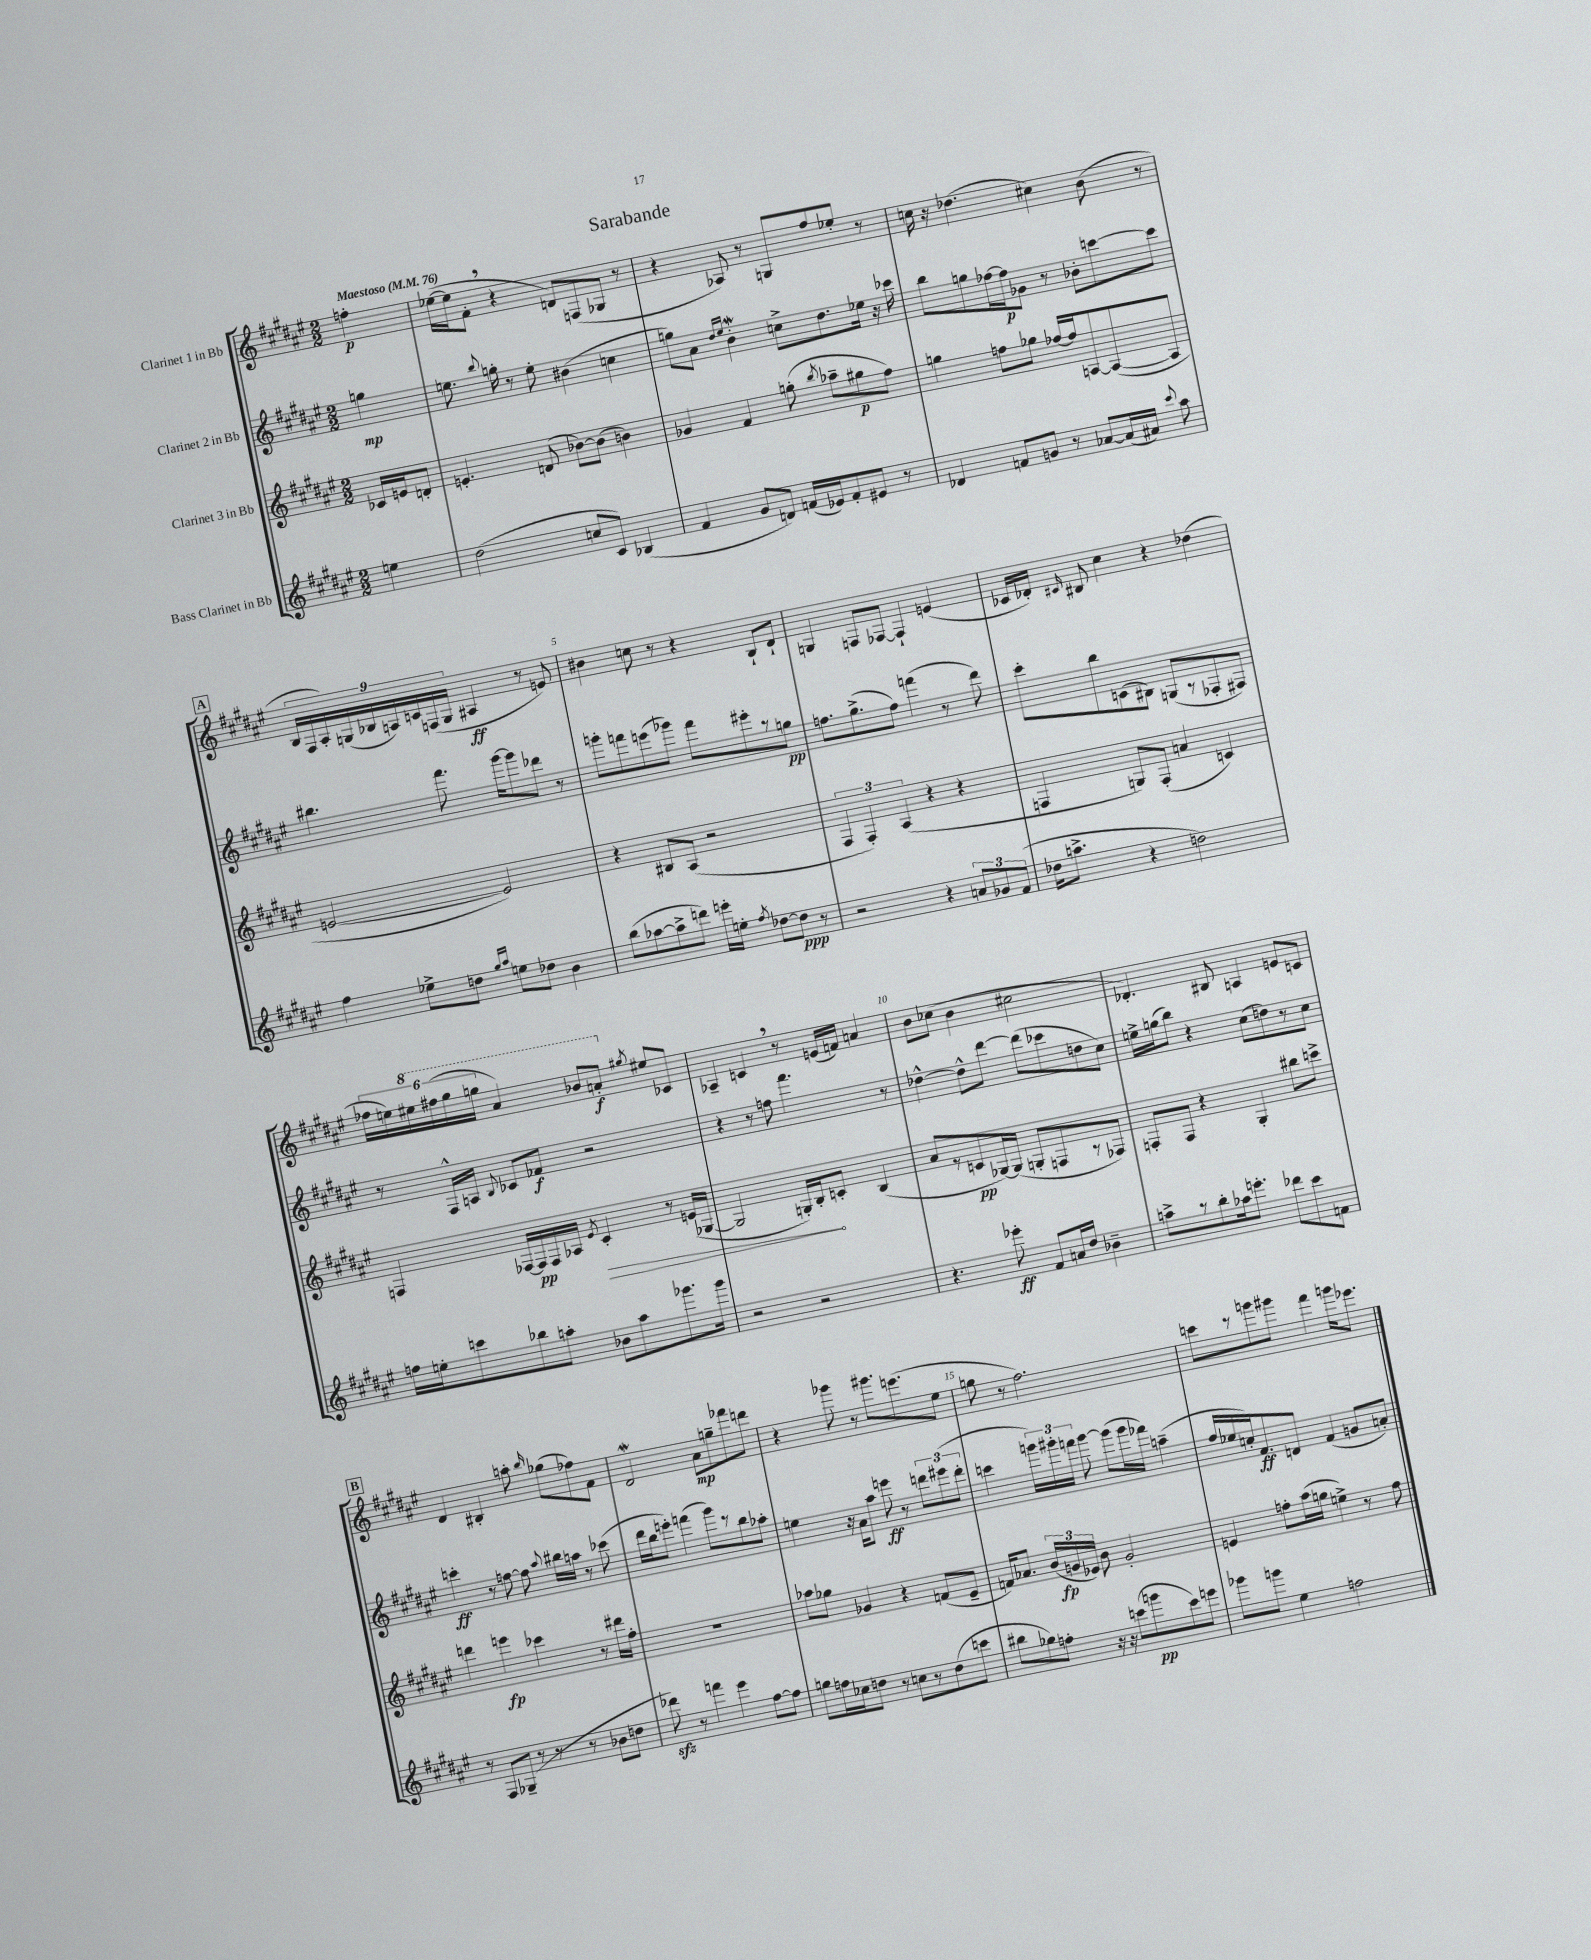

**kern	**dynam	**kern	**dynam	**kern	**dynam	**kern	**dynam
*part4	*part4	*part3	*part3	*part2	*part2	*part1	*part1
*staff4	*staff4	*staff3	*staff3	*staff2	*staff2	*staff1	*staff1
*I"Bass Clarinet in Bb	*	*I"Clarinet 3 in Bb	*	*I"Clarinet 2 in Bb	*	*I"Clarinet 1 in Bb	*
*clefG2	*	*clefG2	*	*clefG2	*	*clefG2	*
*k[f#c#g#d#a#e#]	*	*k[f#c#g#d#a#e#]	*	*k[f#c#g#d#a#e#]	*	*k[f#c#g#d#a#e#]	*
*M2/2	*	*M2/2	*	*M2/2	*	*M2/2	*
*MM76	*	*MM76	*	*MM76	*	*MM76	*
=	=	=	=	=	=	=	=
!	!	!	!	!	!	!LO:TX:a:B:t=Maestoso	!
4een\	.	16c-X/LL	.	4ggn\	mp	4ffn'\	p
.	.	16en/J	.	.	.	.	.
.	.	8dn'/J	.	.	.	.	.
=1	=1	=1	=1	=1	=1	=1	=1
(2dd#\	.	4.en'/	.	8.een\	.	([16ee-X\LL	.
.	.	.	.	.	.	16ee-\J]	.
.	.	.	.	.	.	8f#',\J	.
.	.	.	.	8qqbb/	.	.	.
.	.	.	.	16ggn'\	.	.	.
.	.	.	.	8r	.	4r	.
.	.	(8dn/	.	8ee'\	.	.	.
8ccn/L	.	[8b-X\L)	.	(4b#X\	.	8dn/L)	.
8c#/J)	.	(8b-\J]	.	.	.	(8Fn/	.
(4B-X/	.	4bn\)	.	4ccn\	.	8G-X/J	.
.	.	.	.	.	.	8r	.
=2	=2	=2	=2	=2	=2	=2	=2
4f#/	.	4g-X/	.	8ggn\L)	.	4r	.
.	.	.	.	8a#\J	.	.	.
.	.	.	.	16qqdd#/LL	.	.	.
.	.	.	.	16qqee#/JJ	.	.	.
8g#/L	.	4f#/	.	4bw'\	.	8A-X/)	.
8dn/J)	.	.	.	.	.	8r	.
(16fn/LL	.	(8ggn'\	.	8ccn^\L	.	8Gn/L	.
16e-X/J)	.	.	.	.	.	.	.
.	.	8qbb/	.	.	.	.	.
8f'/	.	8aa-X~\L	.	8.dd#\	.	8ff#/	.
8e#X/J	.	8gg#X\	p	.	.	8ee-X'/J	.
.	.	.	.	16ee-X\Jk	.	.	.
8r	.	8ff#\J)	.	16r	.	8r	.
.	.	.	.	16ccc-X\	.	.	.
=3	=3	=3	=3	=3	=3	=3	=3
4d-X/	.	4ggn\	.	8bb\L	.	16ccn\	.
.	.	.	.	.	.	16r	.
.	.	.	.	8ggn\	.	(4.dd-X\	.
8fn/L	.	8ffn\L	.	[16ff-X\L	.	.	.
.	.	.	.	16ff-\J]	p	.	.
8gn/J	.	8gg-X\J	.	8g-X\J	.	.	.
8r	.	[16ff-X/LL	.	8r	.	4cc#X\)	.
.	.	16ff-/J]	.	.	.	.	.
[8a-X/L	.	[8An/	.	8b-X'\L	.	.	.
(16a-/L]	.	(8A/_	.	[8cccn\	.	(8b\	.
16a#X/JJ)	.	.	.	.	.	.	.
8qqccc#/	.	.	.	.	.	.	.
8aa#\	.	8A/J]	.	8ccc\J]	.	8r	.
!!LO:LB:g=z
!!LO:REH:place=s1:t=A
=4	=4	=4	=4	=4	=4	=4	=4
4ff#\	.	[2en/	.	4.bb#X\	.	18B/LL	.
.	.	.	.	.	.	18F#/	.
.	.	.	.	.	.	18A#'/)	.
.	.	.	.	.	.	(18Gn/	.
.	.	.	.	.	.	18B-X/	.
8ee-X^\L	.	.	.	.	.	.	.
.	.	.	.	.	.	18An/)	.
.	.	.	.	.	.	18cn/	.
8ddn\J	.	.	.	8.fff#\	.	.	.
.	.	.	.	.	.	(18Fn/	.
.	.	.	.	.	.	18G/JJ	.
16qqgg#/LL	.	.	.	.	.	.	.
16qqaa#/JJ	.	.	.	.	.	.	.
8een\L	.	2e/])	.	.	.	4A#X/	ff
.	.	.	.	[16ggg#\KL	.	.	.
8dd-X\J	.	.	.	8ggg#\]	.	.	.
4b\	.	.	.	8ddd-X\J	.	8r	.
.	.	.	.	8r	.	8en/)	.
=5	=5	=5	=5	=5	=5	=5	=5
(8bb\L	.	4r	.	8gggn'\L	.	4b#X\	.
[8aa-X\	.	.	.	8fffn\	.	.	.
8aa-^\]	.	8B#X/L	.	(8eeen\	.	8ccn\	.
8dddn\J)	.	(8A#/J	.	8ggg-X\J)	.	8r	.
16eeen'\LL	.	2r	.	8fff\L	.	4r	.
16een'\JJ	.	.	.	.	.	.	.
8qff#/	.	.	.	.	.	.	.
[8dd-X\L	.	.	.	8eee#X'\	.	.	.
8dd-\J]	ppp	.	.	8r	.	8B`/L	.
8r	.	.	.	8ggn\J	pp	8d#`/J	.
=6	=6	=6	=6	=6	=6	=6	=6
2r	.	6F#/	.	8.ffn\L	.	4Gn/	.
.	.	6F#'/)	.	.	.	.	.
.	.	.	.	(8.gg#^\	.	.	.
.	.	.	.	.	.	8Fn/L	.
.	.	(6A#/	.	.	.	.	.
.	.	.	.	8ff\J)	.	[8F-X/J	.
4r	.	4r	.	(4fffn\	.	4F-`/]	.
12an/L	.	4r	.	8r	.	(4en/	.
12g-X/	.	.	.	.	.	.	.
.	.	.	.	8ddd#\)	.	.	.
(12f#/J	.	.	.	.	.	.	.
=7	=7	=7	=7	=7	=7	=7	=7
16dd-X\KL	.	4Fn/	.	8ccc#'\L	.	16c-X/LL	.
8.aan^\J	.	.	.	.	.	16d-X'/JJ)	.
.	.	.	.	.	.	16qqc#X/	.
.	.	.	.	8bb\	.	8B#X/	.
4r	.	8Gn/L)	.	(8cn\	.	4cc#\	.
.	.	(8F'/J	.	8B#X\J)	.	.	.
2ddn\)	.	4an/	.	(8Gn/L	.	4r	.
.	.	.	.	8r	.	.	.
.	.	4cn/)	.	8F-X'/	.	(4dd-X\	.
.	.	.	.	8F#X/J)	.	.	.
!!LO:LB:g=z
=8	=8	=8	=8	=8	=8	=8	=8
16ffn\LL	.	4Fn/	.	8r	.	24ff-X\LL	.
.	.	.	.	.	.	24een\)	.
16een'\J	.	.	.	.	.	.	.
*	*	*	*	*	*	*8va	*
.	.	.	.	.	.	24eee#X\	.
8cccn\	.	.	.	16F#^^/LL	.	(24fff#X\	.
.	.	.	.	.	.	24ggg#\	.
.	.	.	.	16An/JJ	.	.	.
.	.	.	.	.	.	24gggn\JJ	.
.	.	.	.	8qqB/	.	.	.
8bb-X\	.	[16F-X/LL	.	8c-X/L	.	4aa#/)	.
.	.	16F-/]	pp	.	.	.	.
8aan'\J	.	16F-/	.	8f-X/J	f	.	.
.	.	16A-X/JJ	.	.	.	.	.
.	.	8qe#/	.	.	.	.	.
!	!	!	!LO:HP:b	!	!	!	!
8b-X\L	.	4c#'/	>	2r	.	8bb-X/L	.
8aa\	.	.	.	.	.	8aan'/J	f
*	*	*	*	*	*	*X8va	*
.	.	.	.	.	.	8qgg#X/	.
8.ggg-X\	.	8r	.	.	.	8ee#X/L	.
.	.	(16en/LL	.	.	.	8c-X/J	.
16ggg-\Jk	.	[16G-X/JJ	.	.	.	.	.
=9	=9	=9	=9	=9	=9	=9	=9
2r	.	2G-/]	.	4r	.	4A-X~/	.
.	.	.	.	8r	.	4cn,/	.
.	.	.	.	8ffn\	.	.	.
2r	.	16Gn'/LL)	.	4.fff#\	.	8r	.
.	.	16B'/J	.	.	.	.	.
.	.	8cn'/J	]	.	.	(16en/LL	.
.	.	.	.	.	.	16fn/JJ)	.
.	.	(4B/	.	.	.	4an/	.
.	.	.	.	8r	.	.	.
=10	=10	=10	=10	=10	=10	=10	=10
4.r	.	8a#/L	.	[4dd-X^^\	.	8b\L	.
.	.	8r	.	.	.	(8cc-X\J	.
.	.	8cn/	pp	8dd-^^\L]	.	4b\	.
8eee-X'\	ff	[16G-X/L)	.	[8ddd#\J	.	.	.
.	.	(16G-/JJ]	.	.	.	.	.
8f#/L	.	8Gn'/L	.	(8ddd#\L]	.	2cc#X\	.
16an/L	.	8Fn/	.	8ccc-X\	.	.	.
16dd#/JJ	.	.	.	.	.	.	.
4b-X~\	.	8r	.	8ddn\	.	.	.
.	.	8F-X/J)	.	8cc#\J)	.	.	.
=11	=11	=11	=11	=11	=11	=11	=11
8aan^\L	.	8Fn'/L	.	16een^\LL	.	4.d-X'/)	.
.	.	.	.	(16ggn\J	.	.	.
8r	.	8F/J	.	8bb\J)	.	.	.
8bb'\	.	4r	.	4r	.	.	.
16aa-X\k	.	.	.	.	.	8B#X/	.
8.eeen'\J	.	.	.	.	.	.	.
.	.	4G#'/	.	(8cc#\L	.	4An/	.
8ddd-X\L	.	.	.	8ddn\)	.	.	.
8ccc#\	.	8bb#X\L	.	8r	.	8en/L	.
8fn\J	.	8cccn^\J	.	8cc#\J	.	8cn/J	.
!!LO:LB:g=z
!!LO:REH:place=s1:t=B
=12	=12	=12	=12	=12	=12	=12	=12
8r	.	4dddn\	.	4cccn'\	ff	4d#/	.
8F#/L	.	.	.	.	.	.	.
(8G-X~/J	.	4eeen\	fp	8r	.	4B#X'/	.
8r	.	.	.	[8ffn\	.	.	.
8r	.	4ccc-X\	.	8ff\]	.	8aan'\	.
.	.	.	.	8qqaa#/	.	16qqbb/	.
8r	.	.	.	16bb#X\LL	.	(8gg-X\L	.
.	.	.	.	16aan\JJ	.	.	.
8b-X\L	.	8r	.	8r	.	8ff-X\)	.
8ddn\J	.	16ddd#X\LL	.	(8ccc-X\	.	8f#\J	.
.	.	16ff#'\JJ	.	.	.	.	.
=13	=13	=13	=13	=13	=13	=13	=13
8ddd-Xzz\)	.	1r	.	16ddd#\LL	.	2d#W/	.
.	.	.	.	16bb\J	.	.	.
8r	.	.	.	8eeen'\J)	.	.	.
4fffn\	.	.	.	(4fffn\	.	.	.
4eee#\	.	.	.	8ggg#\L)	.	8a#\L	mp
.	.	.	.	8r	.	8ggn~\	.
[8ff#\L	.	.	.	8bb\	.	8fff-X\	.
8ff#\J]	.	.	.	8aa-X'\J	.	8dddn\J	.
=14	=14	=14	=14	=14	=14	=14	=14
8ggn\L	.	8aa-X\L	.	4een\	.	4r	.
16ffn\L	.	8gg-X\J	.	.	.	.	.
16cc-X\J	.	.	.	.	.	.	.
8ddn\J	.	4g-X/	.	16r	.	8ggg-X\	.
.	.	.	.	16a#\KL	.	.	.
8r	.	.	.	8aa#\J	.	8r	.
8ccn\L	.	4r	.	8eeen\	ff	8.ggg#X\L	.
8r	.	.	.	8r	.	.	.
.	.	.	.	.	.	(8.eeen\	.
(8dd\	.	(8fn/L	.	12dddn\L	.	.	.
.	.	.	.	(12eee#X\	.	.	.
8cccn\J	.	8e#~/J	.	.	.	8ee#\J	.
.	.	.	.	12ddd'\J	.	.	.
=15	=15	=15	=15	=15	=15	=15	=15
8bb#X\L	.	16fn/KL)	.	4cccn\	.	8ggn\	.
.	.	8.a-X/J	.	.	.	.	.
8gg-X\)	.	.	.	.	.	8r	.
8ffn'\J	.	(24b/LL	.	24gggn\LL)	.	2.ff#\)	.
.	.	24gn/	fp	24ggg#X'\	.	.	.
.	.	24e-X/JJ)	.	24fffn\JJ	.	.	.
16r	.	8b\	.	[8ggg#\	.	.	.
16r	.	.	.	.	.	.	.
(8cccn\L	.	2g'/	.	(8ggg#\L]	.	.	.
8gggn\	pp	.	.	16ggg#\L	.	.	.
.	.	.	.	16fff-X\JJ)	.	.	.
8ccc\)	.	.	.	(4aan~\	.	.	.
8eeen\J	.	.	.	.	.	.	.
=16	=16	=16	=16	=16	=16	=16	=16
8ggg-X\L	.	4en/	.	16ff#/LL	.	8cccn\L	.
.	.	.	.	16ee-X/	.	.	.
8gggn\J	.	.	.	16ccn'/J)	.	8r	.
.	.	.	.	8.f#/	ff	.	.
4ee#\	.	8ffn'\L	.	.	.	8gggn\	.
.	.	(16aa#\L	.	8dn/J	.	8ggg#X\J	.
.	.	16ggn\JJ	.	.	.	.	.
2ffn\	.	4een^\)	.	(4f#/	.	4fff#\	.
.	.	8r	.	8gn/L	.	16gggn\KL	.
.	.	.	.	.	.	8.eee-X\J	.
.	.	8ff\	.	8an'/J)	.	.	.
==	==	==	==	==	==	==	==
*-	*-	*-	*-	*-	*-	*-	*-
